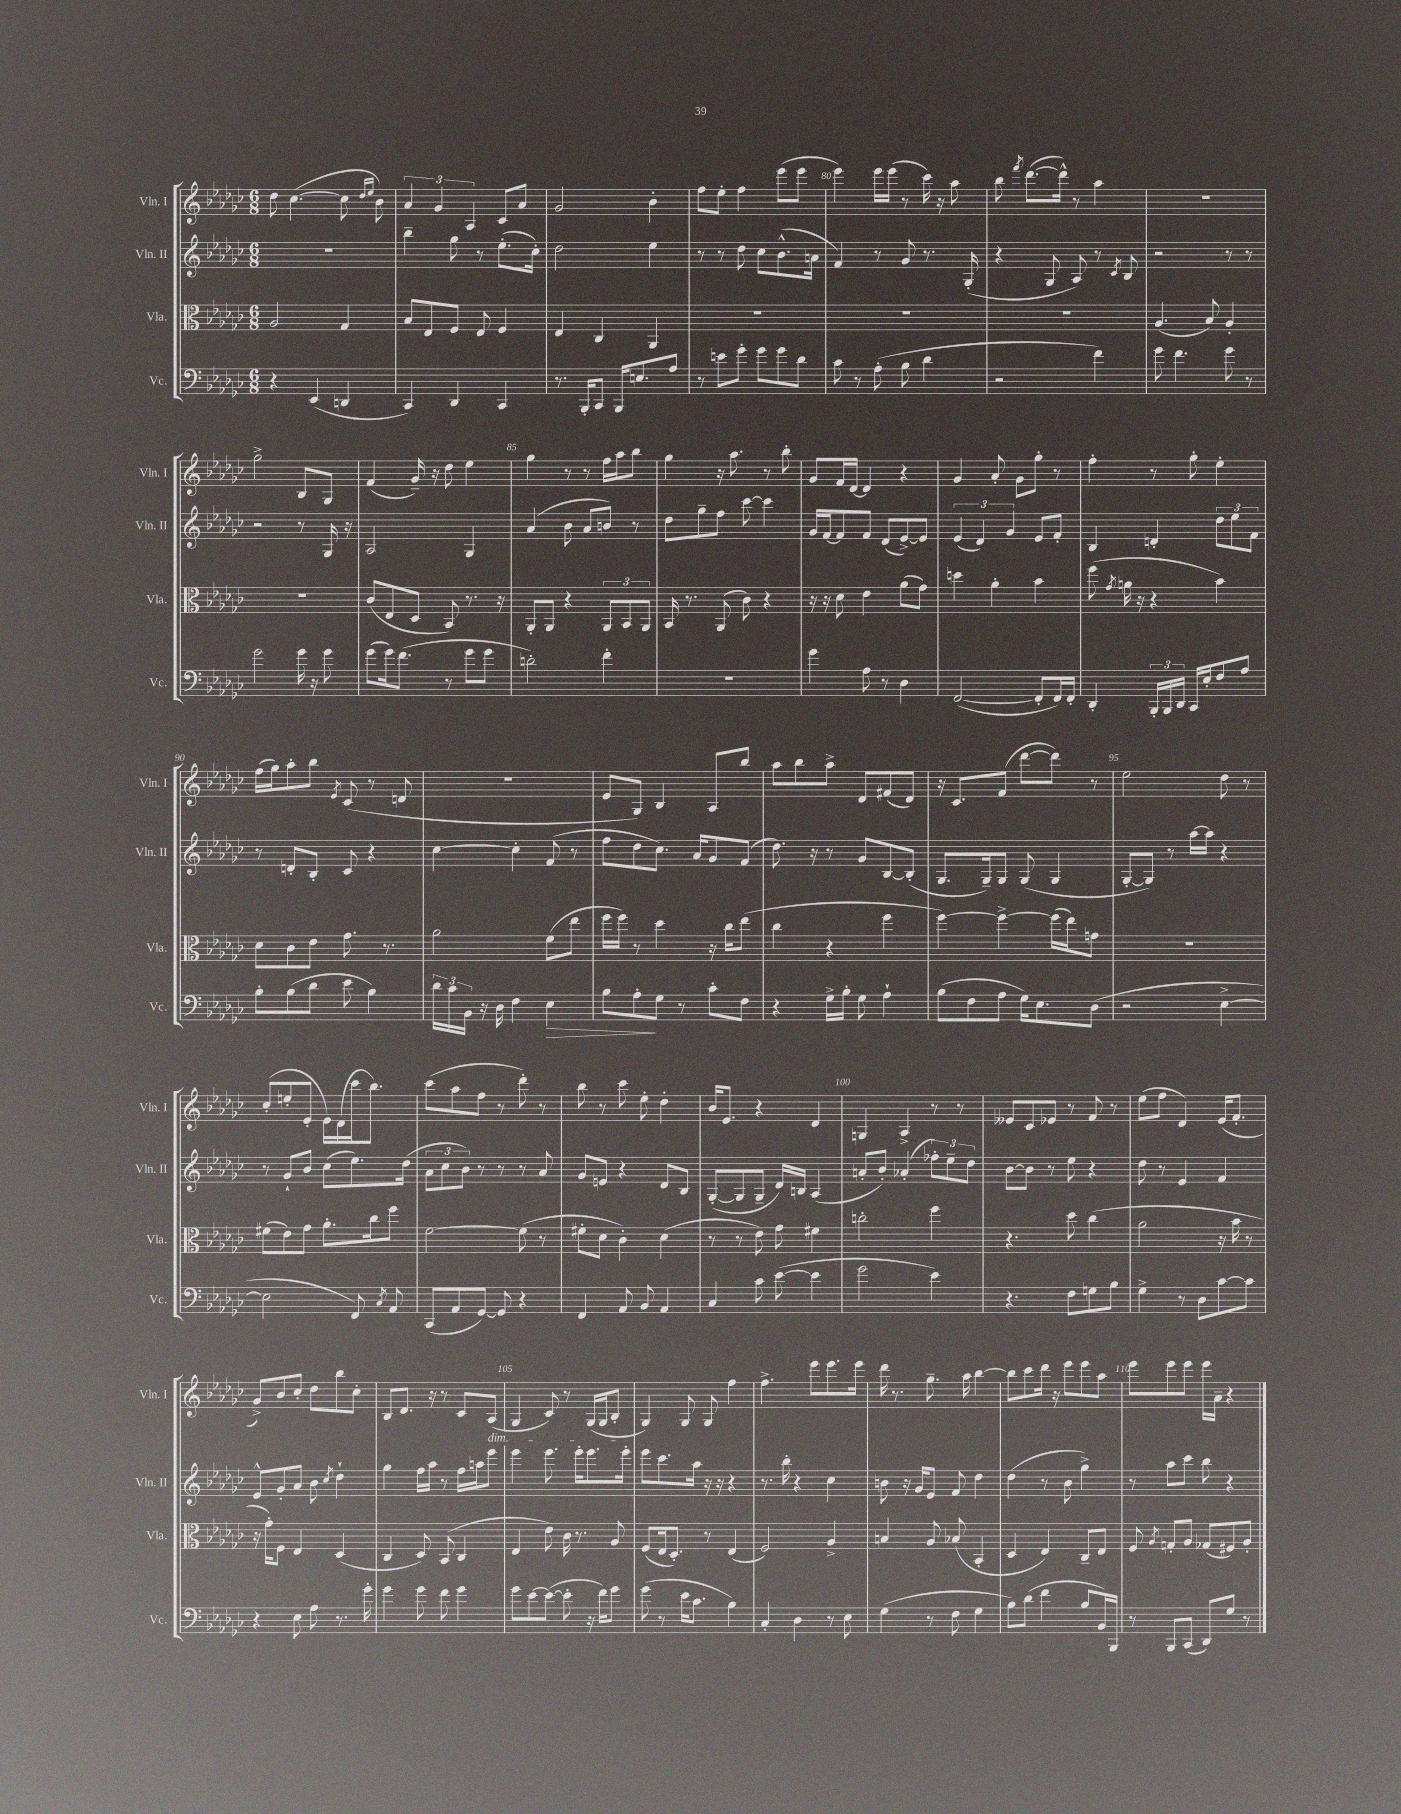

**kern	**kern	**kern	**kern
*staff4	*staff3	*staff2	*staff1
*clefF4	*clefC3	*clefG2	*clefG2
*k[b-e-a-d-g-c-]	*k[b-e-a-d-g-c-]	*k[b-e-a-d-g-c-]	*k[b-e-a-d-g-c-]
*M6/8	*M6/8	*M6/8	*M6/8
4r	2A-	2.r	8dd-
.	.	.	([4.cc-
(4EE-	.	.	.
4DD	4G-	.	8cc-]
.	.	.	16qqdd-
.	.	.	16qqee-
.	.	.	8b-)
=	=	=	=
4CC-)	8B-	4bb-~	6a-
.	8E-	.	.
.	.	.	6g-
4DD-	8F	8gg-	.
.	.	.	6A-
.	8E-	8r	.
4CC-	4F	(8.ee-'	8c-
.	.	.	8a-
.	.	16cc-')	.
=	=	=	=
8.r	4E-	2dd-	2g-
16BBB-'	.	.	.
8CC-	4C-	.	.
16BBB-	.	.	.
8.E	.	.	.
.	4AA-	4ee-	4b-'
8A-	.	.	.
=	=	=	=
8r	2.r	8r	8ff
8e	.	8r	8ee-'
8g-'	.	8dd-	4ff
8g-	.	8cc-	.
8g-	.	(8.b-^^	(8eee-
8d-	.	.	8eee-
.	.	16a	.
=	=	=	=
8c-	2.r	4f)	4eee-)
8r	.	.	.
(8A-'	.	8r	16eee-
.	.	.	(16eee-
8B-	.	8g-	8r
4d-	.	8.r	16ccc-)
.	.	.	16r
.	.	.	8aa-
.	.	(16G-'	.
=	=	=	=
2r	2.r	4r	8bb-
.	.	.	8qfff
.	.	.	([8.ddd-
.	.	8G-	.
.	.	.	16ddd-^^])
.	.	8A-)	8r
4f)	.	8r	4aa-
.	.	8qc-	.
.	.	8B-	.
=	=	=	=
8g-	(4.A-	2r	2.r
4.f	.	.	.
.	8B-)	.	.
8g-	4A-'	8r	.
8r	.	8r	.
=	=	=	=
2g-	2.r	2r	2gg-^
16g-	.	8r	8B-
16r	.	.	.
8g-	.	16G-	8G-
.	.	16r	.
=	=	=	=
(8g-	(8c-	2A-	(4f
16g-)	8E-	.	.
(8.f	.	.	.
.	8D-	.	16g-~)
.	.	.	16r
8r	8BB-)	.	8dd-
8g-	8.r	4G-	4ee-
8g-	.	.	.
.	16r	.	.
=	=	=	=
2d')	8AA-'	(4a-	4gg-
.	8AA-	.	.
.	4r	8b-	8r
.	.	8a-	8r
4f'	12AA-	8b)	16ff
.	.	.	16aa-
.	12BB-	.	.
.	.	8r	8bb-
.	12AA-	.	.
=	=	=	=
2.r	16BB-	8dd-	4gg-
.	8.r	.	.
.	.	8gg-~	.
.	(8AA-	8ff	16r
.	.	.	8.aa-
.	8c-)	[8ccc-	.
.	4r	4ccc-]	8r
.	.	.	8bb-'
=	=	=	=
4g-	16r	16g-	8g-
.	16r	[16f	.
.	8d-	8f]	16f
.	.	.	[16d-
8A-	4e-	8f	4d-]
8r	.	(8d-	.
4D-	(8a-	[8e-^)	4r
.	8g-)	8e-]	.
=	=	=	=
([2FF	4dd	(6e-	4g-
.	.	6d-)	.
.	4a-'	.	8a-'
.	.	6g-	.
.	.	.	8g-
8FF']	4b-	8e-	8gg-'
16FF)	.	8f'	8r
16FF'	.	.	.
=	=	=	=
4DD-'	(8ff	4B-	4ff'
.	8qg-	.	.
.	16a	.	.
.	16r	.	.
24BBB-'	4r	4d'	8r
24BBB-	.	.	.
24DD-	.	.	.
16CC-	.	.	8gg-'
16E-'	.	.	.
8F	4b-)	12dd-	4ee-'
.	.	12ee-	.
8A-	.	.	.
.	.	12f	.
=	=	=	=
8B-'	8d-	8r	(16ff
.	.	.	16gg-)
(8B-	8c-	8d'	8aa-'
8d-	8e-	8B-'	8bb-
.	.	.	8qe-
8e-	8.g-	8c-	(8c-
4B-)	.	4r	8r
.	8.r	.	.
.	.	.	8d
=	=	=	=
24d-	2a-	[4cc-	2.r
24c-	.	.	.
24BB-	.	.	.
16r	.	.	.
16D-	.	.	.
4F	.	4cc-']	.
4E-	(8f	(8f	.
.	8ee-	8r	.
=	=	=	=
8B-	16ff	8ff	8e-
.	16ff)	.	.
8A-'	8r	8dd-	8G-)
8G-	4dd-	8.cc-)	4B-
8r	.	.	.
.	.	16a-	.
8c-'	16r	8g-	8A-
.	16cc-	.	.
8F	(8ee-	(8f	8bb-
=	=	=	=
4r	4cc-	8.dd-)	8aa-
.	.	.	8bb-
.	.	16r	.
16G-^	4r	8r	8aa-^
16B-'	.	.	.
8G-	.	8g-	8d-
4A-`	4ff	[8B-	(8f#
.	.	(8B-']	8d-)
=	=	=	=
(8B-	[4ff)	8.G-	16r
.	.	.	8.c-
8F	.	.	.
.	.	16G-~)	.
8A-	4ff^_	8G-	(8f
16G-)	.	(8G-	[8ddd-
8.E-	.	.	.
.	(16ff]	4G-	8ddd-])
.	16ee-)	.	.
(8D-	8g	.	8r
=	=	=	=
2r	2.r	[8G-'	2ee-
.	.	8G-])	.
.	.	8r	.
.	.	[16aa-	.
.	.	16aa-]	.
[4E-^	.	4r	8dd-
.	.	.	8r
=	=	=	=
2E-]	(8f#	8r	(8cc-'
.	8e-)	8g-`	8ee'
.	8g-	8b-	8e-'
.	8.a-'	(8cc-	16e-)
.	.	.	(16d-
8FF)	.	8.ee-)	16ccc-
.	16cc-	.	8.bb-)
8qC-	.	.	.
8AA-	8ff	.	.
.	.	(16dd-	.
=	=	=	=
(8CC-	[2f	12a-	(8ccc-
.	.	12cc-	.
8AA-	.	.	8aa-
.	.	12b-)	.
[8GG-)	.	8r	8ff
8GG-]	.	8r	8r
4r	(8f]	8r	8ddd-')
.	8r	8a-	8r
=	=	=	=
4FF	8f#'	8g-	8bb-
.	8d-	8e	8r
8AA-	4c-')	4r	8ccc-
8BB-	.	.	8ee-'
4AA-	(4d-	8d-	4dd-'
.	.	8B-	.
=	=	=	=
4C-	8r	([8G-'	16b-
.	.	.	8.e-
.	8r	8G-]	.
8c-	8e-)	8G-~	4r
([8e-	8g-	16d-)	.
.	.	16B	.
4e-]	4f#	(4A-	4d-
=	=	=	=
2g-	2cc'	8a'	4G
.	.	8b-')	.
.	.	(4a-'	4A-^
4e-)	4ff	12ff-')	8r
.	.	12ee-~	.
.	.	.	8r
.	.	12dd-	.
=	=	=	=
4.r	4.r	[8b-	8e--
.	.	8b-]	8c-
.	.	8r	8e-
8F	8dd-	8ee-	8r
8G	(4cc-	4r	8f
8B-	.	.	8r
=	=	=	=
4G-^	2a-	8dd-	(8ee-
.	.	8r	8ff
8r	.	4e-	4d-)
8D-	.	.	.
[8c-	16r	4f	(16e-
.	16b-	.	8.f'
8c-]	8r	.	.
=	=	=	=
4r	16r	8e-^^	8g-^)
.	16g-')	.	.
.	8F	8g-'	8b-
8E-	4E-	8a-	8cc-'
8A-	.	8b-	8dd-
.	.	8qcc-	.
8.r	(4D-	4dd-`	8bb-
.	.	.	8cc-'
16g-'	.	.	.
=	=	=	=
4g-	4C-	4gg-	8B-
.	.	.	8.d-
8g-	8D-)	16ff	.
.	.	16aa-	16r
8f	(8BB-	8r	8r
4g-	4C-	16ff	8c-
.	.	16aa	.
.	.	8eee-	(8A-
=	=	=	=
8g-	4E-	4eee-	4G-
[8e-	.	.	.
(8e-_	8e-)	8.eee-	8c-)
8e-']	16c-	.	8r
.	8.r	16eee-'	.
16r	.	8.eee-	(16G-
16f)	.	.	16G-
8g-	8A-	.	8B-'
.	.	16eee-'	.
=	=	=	=
(8g-	(8F	8eee-	4G-)
8r	16E-	8.ccc-	.
.	8.D-')	.	.
16e-	.	.	8G-
8.c-	.	16aa-	.
.	8r	16r	8G-
.	.	16r	.
4B-)	(4E-	4r	4ff
=	=	=	=
4C-'	2F)	8.r	4.ff^
.	.	16bb-'	.
4D-	.	4r	.
.	.	.	8eee-
8r	4A-^	4cc-	8.eee-
8E-	.	.	.
.	.	.	16eee-
=	=	=	=
(4G-	4B	8b	16ddd-
.	.	.	8.r
.	.	16r	.
.	.	16g-	.
8r	8A-	8e-	8.gg-~
8F	(8B-	8f	.
.	.	.	16aa-
4G-	4BB-'	4dd-	[4bb-
=	=	=	=
8B-)	4D-	(4dd-	8bb-]
(8d-	.	.	8ccc-
4f	4E-)	8r	16ddd-
.	.	.	16r
.	.	8b-	8eee-
8B-	8C-~	4gg-^)	8eee-
16BB-)	8E-	.	8aa-
16BBB-	.	.	.
=	=	=	=
8r	8F	8r	8eee-
.	8qA-	.	.
8BBB-	8G'	8aa-	8eee-
(8CC-	8A-	8ccc-	8eee-
8DD-)	(8G-	8bb-	16eee-
.	.	.	16a-~
8G-	8F#)	4r	4r
8r	8A-'	.	.
==	==	==	==
*-	*-	*-	*-
